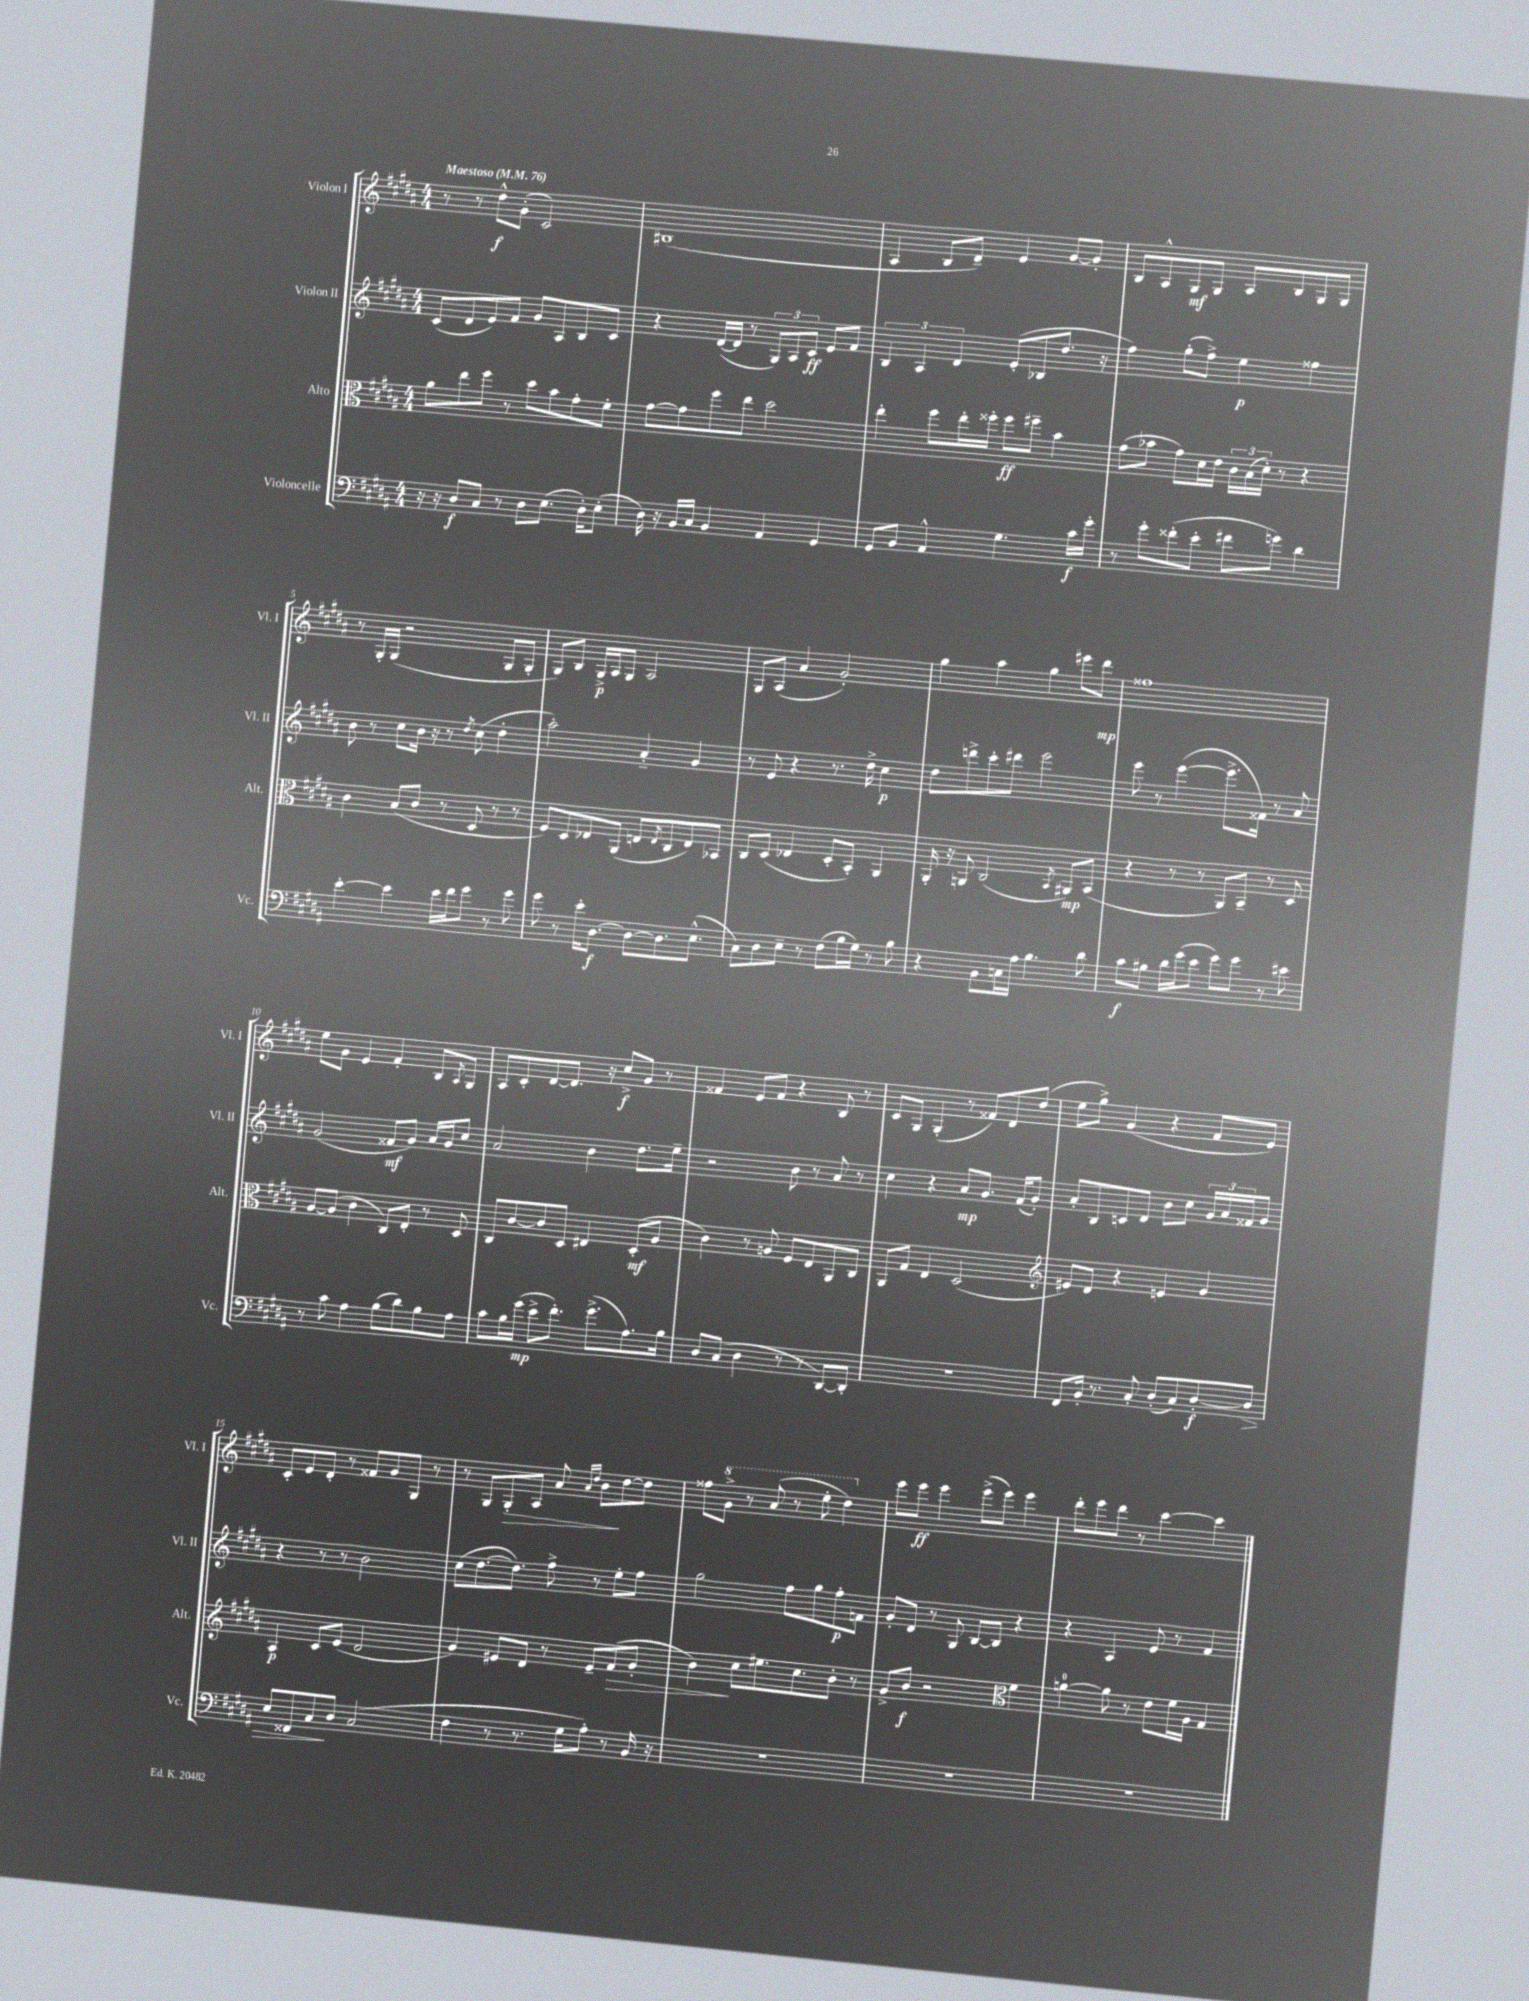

**kern	**dynam	**kern	**dynam	**kern	**dynam	**kern	**dynam
*part4	*part4	*part3	*part3	*part2	*part2	*part1	*part1
*staff4	*staff4	*staff3	*staff3	*staff2	*staff2	*staff1	*staff1
*I"Violoncelle	*	*I"Alto	*	*I"Violon II	*	*I"Violon I	*
*I'Vc.	*	*I'Alt.	*	*I'Vl. II	*	*I'Vl. I	*
*clefF4	*	*clefC3	*	*clefG2	*	*clefG2	*
*k[f#c#g#d#a#]	*	*k[f#c#g#d#a#]	*	*k[f#c#g#d#a#]	*	*k[f#c#g#d#a#]	*
*M4/4	*	*M4/4	*	*M4/4	*	*M4/4	*
*MM76	*	*MM76	*	*MM76	*	*MM76	*
=1	=1	=1	=1	=1	=1	=1	=1
!	!	!	!	!	!	!LO:TX:a:B:t=Maestoso	!
16r	.	8a#\L	.	(8c#/L	.	8r	.
16r	.	.	.	.	.	.	.
8D#/L	f	8ee\	.	8d#/	.	8r	.
8C#/J	.	8ff#\J	.	8e/)	.	8dd#^^\L	f
8r	.	8r	.	8f#/J	.	(8g#'\J	.
8D#\L	.	8dd#\L	.	8g#/L	.	2c#/)	.
(8.E\J	.	8b\	.	8A#/	.	.	.
.	.	8g#'\	.	8B/	.	.	.
16D#'\KL)	.	.	.	.	.	.	.
(8E'\J	.	8f#'\J	.	8c#/J	.	.	.
=2	=2	=2	=2	=2	=2	=2	=2
16D#\)	.	[8g#\L	.	4r	.	(1B#X	.
16r	.	.	.	.	.	.	.
16BB/LL	.	8g#\]	.	.	.	.	.
16C#/JJ	.	.	.	.	.	.	.
4BB/	.	8ff#\	.	([16d#/LL	.	.	.
.	.	.	.	16d#/JJ]	.	.	.
.	.	8ee\J	.	8r	.	.	.
4AA#/	.	2dd#\	.	12G#/L)	.	.	.
.	.	.	.	12A#/	.	.	.
.	.	.	.	12c#/J	ff	.	.
4GG#/	.	.	.	8e/L	.	.	.
.	.	.	.	8f#/J	.	.	.
=3	=3	=3	=3	=3	=3	=3	=3
8GG#/L	.	4ee'\	.	6B/	.	4A#/	.
8BB/J	.	.	.	.	.	.	.
.	.	.	.	6A#/	.	.	.
4AA#^^/	.	8ff#\L	.	.	.	8B/L	.
.	.	.	.	6d#/	.	.	.
.	.	16ee'\L	.	.	.	8d#~/J)	.
.	.	16ff##X'\JJ	.	.	.	.	.
4.G#\	.	8ff##\L	ff	(8e'/L	.	4e/	.
.	.	8ff#X~\J	.	8B-X/	.	.	.
.	.	4b\	.	8.dd#/J	.	[8g#/L	.
16c#\LL	f	.	.	.	.	8g#'/J]	.
16g#'\JJ	.	.	.	16r	.	.	.
=4	=4	=4	=4	=4	=4	=4	=4
8r	.	(8g#\L	.	4ff#\)	.	8B/L	.
8g#'\L	.	8b-X\J	.	.	.	8A#^^/	.
(8f##X'\	.	8g#\L)	.	(8gg#'\L	.	8G#/	mf
8e'\J	.	16d#\L	.	8ff#^\J)	.	8G#/J	.
.	.	16e\JJ	.	.	.	.	.
8f#X\L	.	24c#\LL	.	4ee\	p	8A#/L	.
.	.	(24B\	.	.	.	.	.
.	.	24d#'\JJ)	.	.	.	.	.
8gn\J)	.	8r	.	.	.	8B/	.
4d#\	.	4r	.	4ff##X\	.	8G#/	.
.	.	.	.	.	.	8G#/J	.
!!LO:LB:g=z
=5	=5	=5	=5	=5	=5	=5	=5
[4e'\	.	4c#\	.	8b\	.	8r	.
.	.	.	.	8r	.	16G#'/LL	.
.	.	.	.	.	.	(16G#/JJ	.
4e\]	.	(8B/L	.	8cc#\L	.	2r	.
.	.	8c#/J	.	16b\Jk	.	.	.
.	.	.	.	16r	.	.	.
16e\LL	.	8r	.	8r	.	.	.
16f#\J	.	.	.	.	.	.	.
.	.	.	.	8qdd#/	.	.	.
8g#\J	.	8D#/	.	(8cc#\	.	.	.
8r	.	8r	.	4dd#'\	.	8G#/L	.
8g#\	.	8r	.	.	.	8G#'/J	.
=6	=6	=6	=6	=6	=6	=6	=6
8g#\	.	8F#/L)	.	2aa#'\)	.	8G#/L)	.
8r	.	8D#/	.	.	.	8B/J	.
16e'\KL	.	8E-X/	.	.	.	16G#^/LL	p
[8.D#\J	f	.	.	.	.	16A#/J	.
.	.	(8AA#/J	.	.	.	8G#/J	.
8D#\L_	.	8En/L	.	4a#/	.	2A#/	.
.	.	8qE/	.	.	.	.	.
8.D#\]	.	8C#/	.	.	.	.	.
.	.	8E/)	.	4g#/	.	.	.
(8.E^^\J	.	.	.	.	.	.	.
.	.	8BB-X/J	.	.	.	.	.
=7	=7	=7	=7	=7	=7	=7	=7
8C#\L)	.	8C#/L	.	8r	.	8G#/L	.
8D#\	.	(8D#/J	.	8e/	.	(8A#/J	.
8E~\J	.	4E-X/	.	4r	.	4a#/	.
8r	.	.	.	.	.	.	.
(8F#\L	.	8D#'/L	.	8.r	.	2g#'/)	.
16B\L	.	8BB'/J)	.	.	.	.	.
16G#\JJ)	.	.	.	16dd#^\	.	.	.
8r	.	4AA#/	.	4cc#\	p	.	.
8B\	.	.	.	.	.	.	.
=8	=8	=8	=8	=8	=8	=8	=8
4r	.	16AA#'/	.	8dd#\L	.	4gg#\	.
.	.	16r	.	.	.	.	.
.	.	8AAn/	.	8dddn^\	.	.	.
8BB\L	.	(2C#/	.	8ccc#'\	.	4aa#\	.
16Cn\L	.	.	.	8ddd#X\J	.	.	.
16A#\JJ	.	.	.	.	.	.	.
4.B\	.	.	.	2eee\	.	4gg#\	.
.	.	8qBB/	.	.	.	.	.
.	.	8AA#X/L)	mp	.	.	8eee#X\L	.
8d#\	.	(8BB/J	.	.	.	8ddd#\J	mp
=9	=9	=9	=9	=9	=9	=9	=9
8c#\L	f	4r	.	8eee\	.	1ff##X	.
8B#X\J	.	.	.	8r	.	.	.
16d#\LL	.	8r	.	([4eee\	.	.	.
(16g#\J	.	.	.	.	.	.	.
8e\J	.	8r	.	.	.	.	.
8g#\L)	.	8AA#/L)	.	8.eee^\L]	.	.	.
8g#\J	.	8BB~/J	.	.	.	.	.
.	.	.	.	16f##X\Jk)	.	.	.
8r	.	8r	.	8r	.	.	.
8e#X\	.	8D#/	.	8a#/	.	.	.
!!LO:LB:g=z
=10	=10	=10	=10	=10	=10	=10	=10
8r	.	[8A#/L	.	(2g#/	.	8ee\L	.
8c#\	.	(8A#/J]	.	.	.	8g#\J	.
4A#\	.	4c#\	.	.	.	4e/	.
(8B\L	.	8C#/L)	.	8f##X/L	mf	4f#'/	.
8d#\)	.	8E'/J	.	8g#/J)	.	.	.
8B\	.	8r	.	16a#/LL	.	8B/L	.
.	.	.	.	16g#/J	.	.	.
.	.	.	.	.	.	8qA#/	.
8A#\J	.	8D#/	.	8cc#/J	.	8G#/J	.
=11	=11	=11	=11	=11	=11	=11	=11
8c#\L	.	8C#/L	.	2a#/	.	8A#/L	.
16B\L	.	[8c#/	.	.	.	8c#'/	.
(16g#\JJ	mp	.	.	.	.	.	.
8e^\L	.	8c#/]	.	.	.	[8d#/	.
8.f#'\J)	.	8D#/J	.	.	.	8.d#/J]	.
.	.	4E#X/	.	4b\	.	.	.
(8.g#^\L	.	.	.	.	.	16r	.
.	.	.	.	.	.	8cc#^/L	f
8.A#\)	.	(8D#'/L	mf	8.dd#\L	.	8g#/J	.
.	.	8A#/J	.	.	.	8r	.
16B\Jk	.	.	.	16ee~\Jk	.	.	.
=12	=12	=12	=12	=12	=12	=12	=12
8D#/L	.	4c#\)	.	2r	.	4f##X/	.
(8C#/J	.	.	.	.	.	.	.
4D#\	.	8r	.	.	.	8e/L	.
.	.	8An/	.	.	.	8f##/J	.
8r	.	8F#/L	.	8b\	.	4r	.
8r	.	8E/	.	8r	.	.	.
[8DD#/L)	.	8AA#/	.	8a#/	.	8B/	.
8DD#'/J]	.	8C#/J	.	8r	.	8r	.
=13	=13	=13	=13	=13	=13	=13	=13
1r	.	8AA#/L	.	4cc#\	.	8c#/L	.
.	.	8G#/J	.	.	.	8G#/J	.
.	.	4E/	.	4r	.	(4G#'/	.
.	.	(2D#/	.	8a#/L	mp	8r	.
.	.	.	.	8.g#/J	.	8f##X/L)	.
.	.	.	.	.	.	8d#/	.
.	.	.	.	(16f#/KL	.	.	.
.	.	.	.	8g#'/J)	.	(8dd#/J	.
=14	=14	=14	=14	=14	=14	=14	=14
*	*	*clefG2	*	*	*	*	*
8FF#/L	.	8e#X/L)	.	8a#'/L	.	8ee\L	.
16BB'/Jk	.	8d#/J	.	8B/	.	8gg#^\J)	.
8.r	.	.	.	.	.	.	.
.	.	4r	.	8cn/	.	(4g#/	.
8C#'/	.	.	.	8d#/J	.	.	.
(8D#'/L	.	4en/	.	8b\L	.	4r	.
8C#/)	.	.	.	8cc#\J	.	.	.
[8D#'/	f	4g#/	.	24g#/LL	.	8f#/L	.
.	.	.	.	24a#/	.	.	.
.	.	.	.	24f##X/J	.	.	.
!	!LO:HP:b	!	!	!	!	!	!
8D#/J]	>	.	.	8g#/J	.	8e/J)	.
!!LO:LB:g=z
=15	=15	=15	=15	=15	=15	=15	=15
8E/L	.	4A#/	p	4r	.	8c#'/L	.
8FF##X/	.	.	.	.	.	8e/	.
8C#/	.	8c#/L	.	8r	.	8d#'/J	.
8D#/J	]	(8e/J	.	8r	.	8r	.
(2C#/	.	2d#/	.	2b\	.	8f##X/L	.
.	.	.	.	.	.	8g#/	.
.	.	.	.	.	.	8G#/J	.
.	.	.	.	.	.	8r	.
=16	=16	=16	=16	=16	=16	=16	=16
4F#\	.	4g#/)	.	(8cc#\L	.	8r	.
.	.	.	.	[8.dd#\	.	8G#/L	.
!	!	!	!	!	!	!	!LO:HP:b
8r	.	8e#X/L	.	.	.	8G#'/	>
.	.	.	.	8.dd#\J])	.	.	.
8.r	.	8d#/J	.	.	.	8A#/J	.
.	.	8r	.	8ff#^\	.	8a#/	.
16G#\KL	.	.	.	.	.	.	.
.	.	.	.	.	.	16qqa#/LL	.
.	.	.	.	.	.	16qqdd#/JJ	.
8A#'\J)	.	8e#~/L	.	8r	.	8b\L	.
!	!	!	!LO:HP:b	!	!	!	!
8r	.	(8f#/	>	8ee'\L	.	[8dd#\	]
16BB/	.	8g#'/J	.	8ff#\J	.	8dd#\J]	.
16r	.	.	.	.	.	.	.
=17	=17	=17	=17	=17	=17	=17	=17
1r	.	4b\)	.	2gg#\	.	8ff##X\L	.
*	*	*	*	*	*	*8va	*
.	.	.	.	.	.	8gg#^\J	.
.	.	8cc#\L	]	.	.	8r	.
.	.	8.ee#X\	.	.	.	(8aa#/	.
.	.	.	.	8ff#\L	.	8r	.
.	.	8.cc#\	.	.	.	.	.
.	.	.	.	8gg#\	.	8eee'\	.
.	.	8b'\J	.	8ff#'\	p	4ddd#\)	.
.	.	8r	.	8fn\J	.	.	.
=18	=18	=18	=18	=18	=18	=18	=18
*	*	*	*	*	*	*X8va	*
1r	.	8g#^/L	.	8g#'/L	.	8eee\L	.
.	.	8b/J	f	8d#/J	.	8eee\J	ff
.	.	2r	.	8r	.	4eee\	.
.	.	.	.	8G#/	.	.	.
.	.	.	.	[8B/L	.	(8eee^\L	.
.	.	.	.	8B/J]	.	8eee\J)	.
*	*	*clefC3	*	*	*	*	*
.	.	4f#\	.	4r	.	4eee\	.
=19	=19	=19	=19	=19	=19	=19	=19
1r	.	[4an\	.	4r	.	8ddd#'\L	.
.	.	.	.	.	.	8eee\	.
.	.	8a\]	.	4A#/	.	8ddd#\J	.
.	.	8r	.	.	.	8r	.
.	.	8e\L	.	8e/	.	[4ccc#\	.
.	.	16f#\L	.	8r	.	.	.
.	.	16A#\JJ	.	.	.	.	.
.	.	4G#/	.	4f#/	.	4ccc#\]	.
==	==	==	==	==	==	==	==
*-	*-	*-	*-	*-	*-	*-	*-
